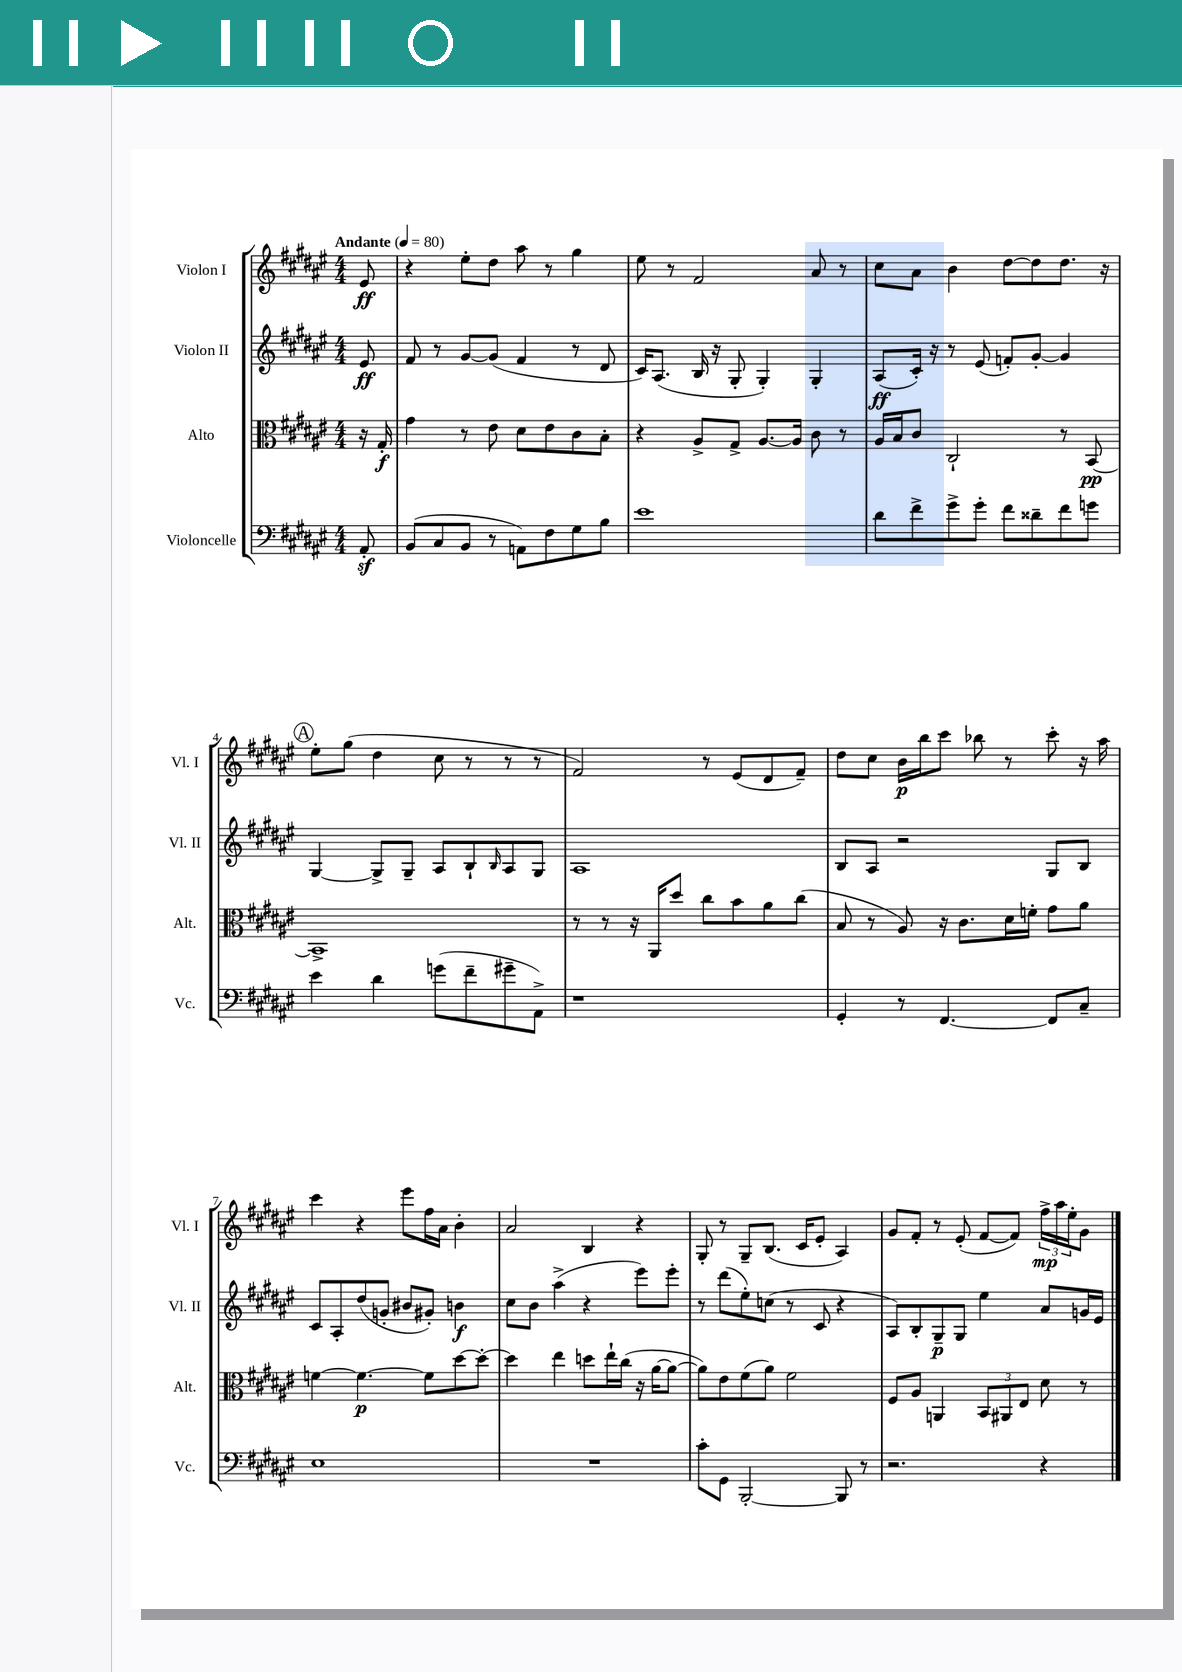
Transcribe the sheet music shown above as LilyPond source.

<<
\new StaffGroup <<
\new Staff = "s0" \with { instrumentName = "Violon I" shortInstrumentName = "Vl. I" } {
    \clef treble \key fis \major \numericTimeSignature \time 4/4 \partial 8 \tempo "Andante" 4 = 80
    eis'8\ff |
    r4 eis''8-. dis''8 ais''8 r8 gis''4 |
    eis''8 r8 fis'2 ais'8 r8 |
    cis''8 ais'8 b'4 dis''8~ dis''8 dis''8. r16 |
    \mark \markup { \circle "A" } eis''8-. gis''8( dis''4 cis''8 r8 r8 r8 |
    fis'2) r8 eis'8( dis'8 fis'8--) |
    dis''8 cis''8 b'16\p b''16 cis'''8 bes''8 r8 cis'''8-. r16 ais''16 |
    cis'''4 r4 eis'''8 fis''16 ais'16 b'4-. |
    ais'2 b4 r4 |
    gis8-. r8 gis8-- b8.( cis'16 eis'8-. ais4) |
    gis'8 fis'8-. r8 eis'8-.( fis'8~ fis'8) \tuplet 3/2 { fis''16->\mp ais''16 eis''16-. } gis'8 \bar "|." |
}
\new Staff = "s1" \with { instrumentName = "Violon II" shortInstrumentName = "Vl. II" } {
    \clef treble \key fis \major \numericTimeSignature \time 4/4 \partial 8
    eis'8\ff |
    fis'8 r8 gis'8~ gis'8( fis'4 r8 dis'8 |
    cis'16) ais8.( b16 r16 gis8-. gis4-.) gis4-. |
    ais8\ff( cis'16-.) r16 r8 eis'8( f'8-.) gis'8~-. gis'4 |
    \mark \markup { \circle "A" } gis4~ gis8-> gis8-- ais8 b8-! \grace { b16 } ais8 gis8 |
    ais1 |
    b8 ais8 r2 gis8 b8 |
    cis'8 ais8-. dis''8( g'8-. bis'8 gis'8-.) b'4\f |
    cis''8 b'8 ais''4->( r4 eis'''8) eis'''8-. |
    r8 dis'''8( eis''8-.) c''8( r8 cis'8 r4 |
    ais8) b8-. gis8--\p gis8 eis''4 ais'8 g'16 eis'16 \bar "|." |
}
\new Staff = "s2" \with { instrumentName = "Alto" shortInstrumentName = "Alt." } {
    \clef alto \key fis \major \numericTimeSignature \time 4/4 \partial 8
    r16 gis16-.\f |
    gis'4 r8 eis'8 dis'8 eis'8 cis'8 b8-. |
    r4 ais8-> gis8-> ais8.~ ais16 cis'8 r8 |
    ais16 b16 cis'8 cis2-! r8 b,8~\pp |
    \mark \markup { \circle "A" } b,1-> |
    r8 r8 r16 ais,16 dis''8 cis''8 b'8 ais'8 cis''8( |
    b8 r8 ais8) r16 cis'8. dis'16 f'16-. gis'8 ais'8 |
    f'4~ f'4.~\p f'8 dis''8~ dis''8~-. |
    dis''4 eis''4 d''8 eis''16-! cis''16( r16 ais'16~ ais'8~ |
    ais'8) eis'8 fis'8( ais'8) fis'2 |
    fis8 ais8 a,4 \tuplet 3/2 { b,8 ais,8 eis8 } dis'8 r8 \bar "|." |
}
\new Staff = "s3" \with { instrumentName = "Violoncelle" shortInstrumentName = "Vc." } {
    \clef bass \key fis \major \numericTimeSignature \time 4/4 \partial 8
    ais,8-.\sf |
    b,8( cis8 b,8 r8 a,8) fis8 gis8 b8 |
    eis'1 |
    dis'8 fis'8-> gis'8-> gis'8-. fis'8 disis'8-- fis'8 g'8 |
    \mark \markup { \circle "A" } eis'4 dis'4 g'8( fis'8-- gis'8-- ais,8->) |
    r1 |
    gis,4-. r8 fis,4.~ fis,8 cis8-- |
    eis1 |
    R1 |
    cis'8-. gis,8 b,,2~-. b,,8 r8 |
    r2. r4 \bar "|." |
}
>>
>>
